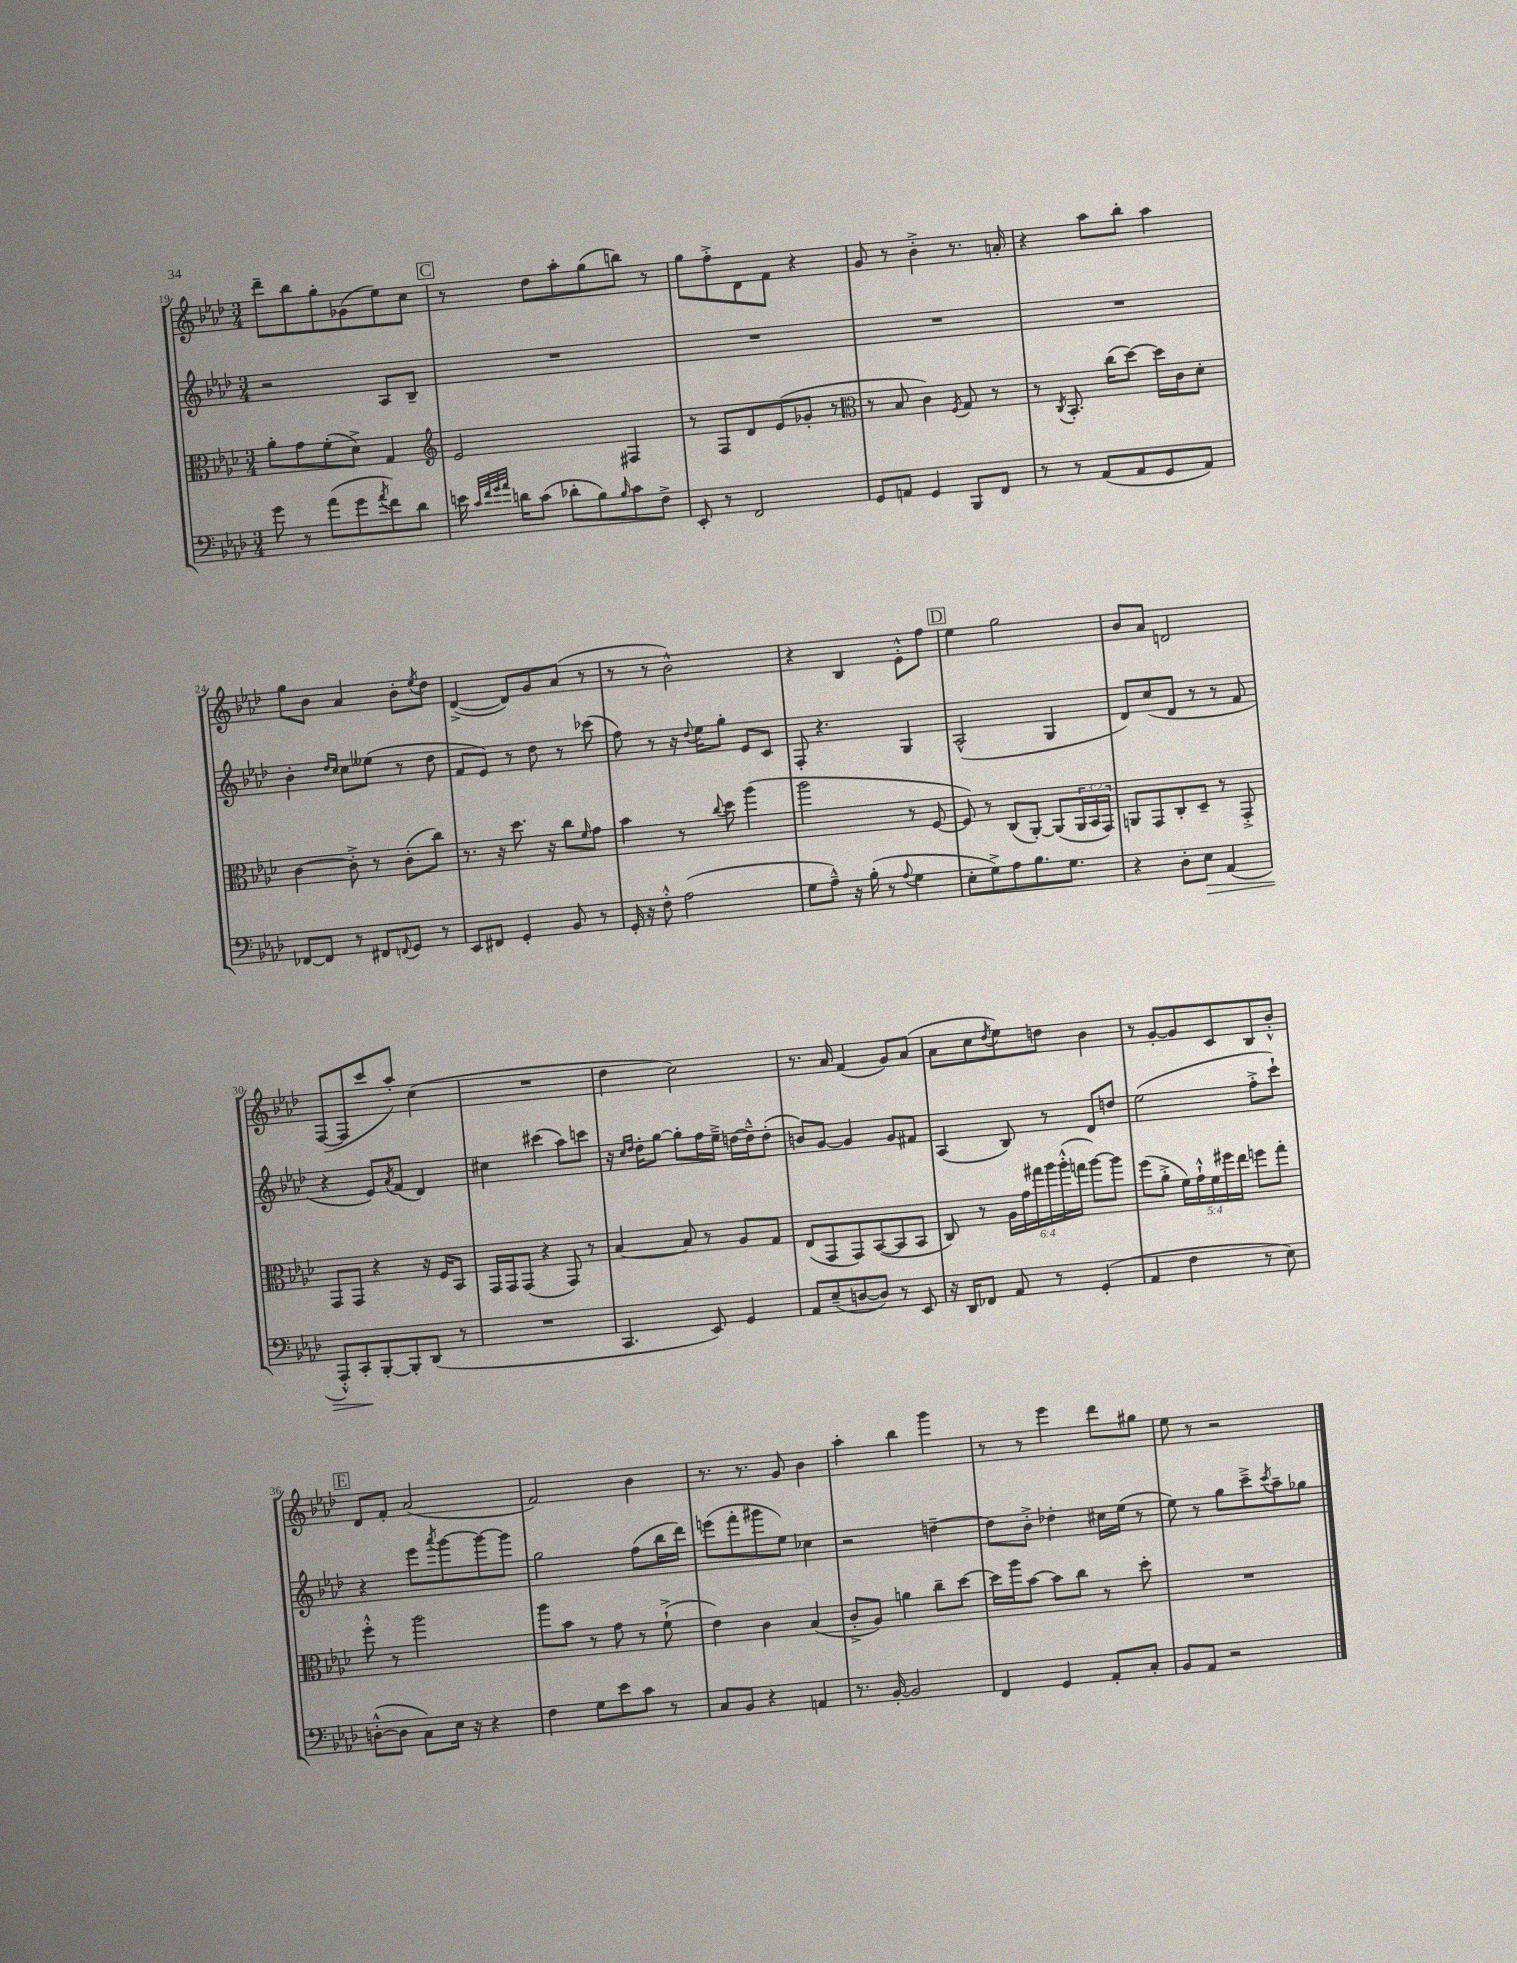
<<
\new StaffGroup <<
\new Staff = "s0" {
    \clef treble \key aes \major \numericTimeSignature \time 3/4
    des'''8-- bes''8 g''8-. ges'8( ees''8) c''8 |
    \mark \markup { \box "C" } r8 des''8 aes''8-. g''8( b''8) r8 |
    g''8 f''8-.-> des'8 f'8 r4 |
    g'8 r8 bes'4-.-> r8. a'16-. |
    r4 aes''8 bes''8-. aes''4 |
    g''8 bes'8 aes'4 bes'8-. \acciaccatura { ees''8 } des''8 |
    des'4~->( des'8) g'8 aes'8( r8 |
    r8 r8 bes'2-^) |
    r4 bes4 ees'8-.-^ f''8 |
    \mark \markup { \box "D" } ees''4 g''2 |
    bes'8 aes'8 d'2 |
    f8~( f8 c'''8 aes''8-.) c''4( |
    R2. |
    des''4 c''2) |
    r8. aes'16 f'4( g'8) aes'8( |
    aes'8 c''8 \acciaccatura { des''8 } ees''8) d''8 bes'4 |
    r8 g'8~-. g'8 c'8 bes8 bes'8-.-^ |
    \mark \markup { \box "E" } des'8 f'8-. aes'2( |
    f'2) bes'4 |
    r8. r8. g'8 bes'4 |
    aes''4-. bes''4 g'''4 |
    r8 r8 ees'''4 des'''8 gis''8 |
    ees''8 r8 r2 \bar "|." |
}
\new Staff = "s1" {
    \clef treble \key aes \major \numericTimeSignature \time 3/4
    r2 aes8 bes8-- |
    \mark \markup { \box "C" } R2. |
    R2. |
    R2. |
    R2. |
    bes'4-. \grace { des''16 c''16 } c''8 eeses''8( r8 des''8 |
    f'8 ees'8) r8 des''8 r8 ces'''8( |
    f''8) r8 r16 \appoggiatura { des''8 } ees''16 g''8-. ees'8 c'8 |
    f8-. r4. g4 |
    \mark \markup { \box "D" } aes2-^( g4 |
    des'8) c''8( des'8 r8 r8 f'8 |
    r4 ees'8) \acciaccatura { aes'8 } f'8( des'4) |
    cis''4 cis'''4( aes''8) c'''8 |
    r16 \grace { c''16 des''16 } des''16-. g''8~ g''8-. f''16 ees''16---> d''16~ d''16---^ d''8-.( |
    b'8) g'8~ g'4 g'8 fis'8 |
    aes4( bes8) r8 des'8 d''8 |
    ees''2( f''8-.-> c'''8-!) |
    \mark \markup { \box "E" } r4 ees'''8 \acciaccatura { aes'''8 } g'''8~ g'''8~ g'''8 |
    g''2 f''8( bes''16 des'''16) |
    e'''8( f'''8-. gis'''8 ees''8) ces''4 |
    r2 d''4~-- |
    d''8 bes'8-.-> des''4-. cis''16 ees''16( r8 |
    ees''8) r8 g''8 c'''8---> \acciaccatura { c'''8 } aes''8-- ges''8 \bar "|." |
}
\new Staff = "s2" {
    \clef alto \key aes \major \numericTimeSignature \time 3/4 \override Staff.TupletNumber.text = #tuplet-number::calc-fraction-text
    aes'8-. g'8 f'8-.( des'8->) g4 |
    \mark \markup { \box "C" } \clef treble ees'2 fis4 |
    r8 f8 des'8 ees'8( ges'8-. r8 |
    \clef alto r8 bes8 c'4) \acciaccatura { f8 } g8 r8 |
    r8 \acciaccatura { c8 } bes,8.-. c''16( des''8~) des''16 c'16 des'8-. |
    c'4~ c'8-.-> r8 c'8-.( c''8) |
    r8. r16 des''8. r16 c''8 \grace { f'16 } g'8 |
    bes'4 r8 \appoggiatura { c''8 } des''8 aes''4( |
    aes''2 r8 f8~ |
    \mark \markup { \box "D" } f8) r8 c8( aes,8~-.) aes,8( \tuplet 3/2 { aes,16 bes,16 g,16) } |
    a,8 g,8 c8-. des8-- r8 g,8-.-> |
    g,8 g,8 r4 r16 f16 bes,8 |
    g,16 g,16 g,8( r4 g,8) r8 |
    bes4~ bes8 r8 aes8 g8 |
    ees8( g,8 g,8) bes,8~( bes,8 bes,8 |
    c8) r8 \tuplet 6/4 { aes16 g'16 gis''16 aes''16 aes''16-.-^( g''16 } aes''8~) aes''8 |
    f''8( aes'8-.-> \tuplet 5/4 { f'16) g'16-!-^ f'16 fis''16 ees''16 } f''8 g''8-. |
    \mark \markup { \box "E" } f''8-.-^ r8 aes''2 |
    aes''8 bes'8 r8 g'8 r8 f'8-!->( |
    ees'4) c'4 bes4( |
    c'8-.-> aes8) a'4 c''8-- des''8~ |
    des''16 aes''16 bes'8~ bes'8 c''8 r8 des''8-. |
    R2. \bar "|." |
}
\new Staff = "s3" {
    \clef bass \key aes \major \numericTimeSignature \time 3/4
    g'8 r8 aes'8( g'8 \acciaccatura { aes'8 } f'8) des'8 |
    \mark \markup { \box "C" } e'16 \grace { c'32 f'32 g'32 aes'32 } d'16 c'8( des'8-. bes8) \grace { bes16 } c'8 f8-> |
    ees,8-. r8 f,2 |
    g,8 a,8 g,4 bes,,8 f,8 |
    r8 r8 aes,8( aes,8 g,8 aes,8) |
    fes,8~ fes,8 r8 fis,8 \appoggiatura { f,8 } g,8 r8 |
    ees,8 fis,8 g,4-. bes,8 r8 |
    g,16-. r16 f8-.-^ aes2( |
    g8 aes8---^) r16 bes16-.( r8 \appoggiatura { aes8 } g4 |
    \mark \markup { \box "D" } ees8-. g8->) aes8 bes8. g8. |
    r4 des8-. ees8\> aes,4( |
    aes,,8-.-^) c,8-.\! bes,,8~-. bes,,8-. des,8( r8 |
    R2. |
    c,4. ees,8) g,4 |
    aes,8 ees8--( d8~ d8) r8 ees,8 |
    r16 des,16 fes,8 aes,8 r8 g,4-.( |
    aes,4 f4 r8 ees8) |
    \mark \markup { \box "E" } d8~-.-^( d8 c8) ees16 r16 r4 |
    f4 g8 ees'8 c'8 r8 |
    c8 bes,8 r4 a,4 |
    r8. bes,16~-. bes,2 |
    f,4 g,4 aes,8-. c8-. |
    bes,8 aes,8 r2 \bar "|." |
}
>>
>>
\layout { \context { \Score currentBarNumber = #19 } }
